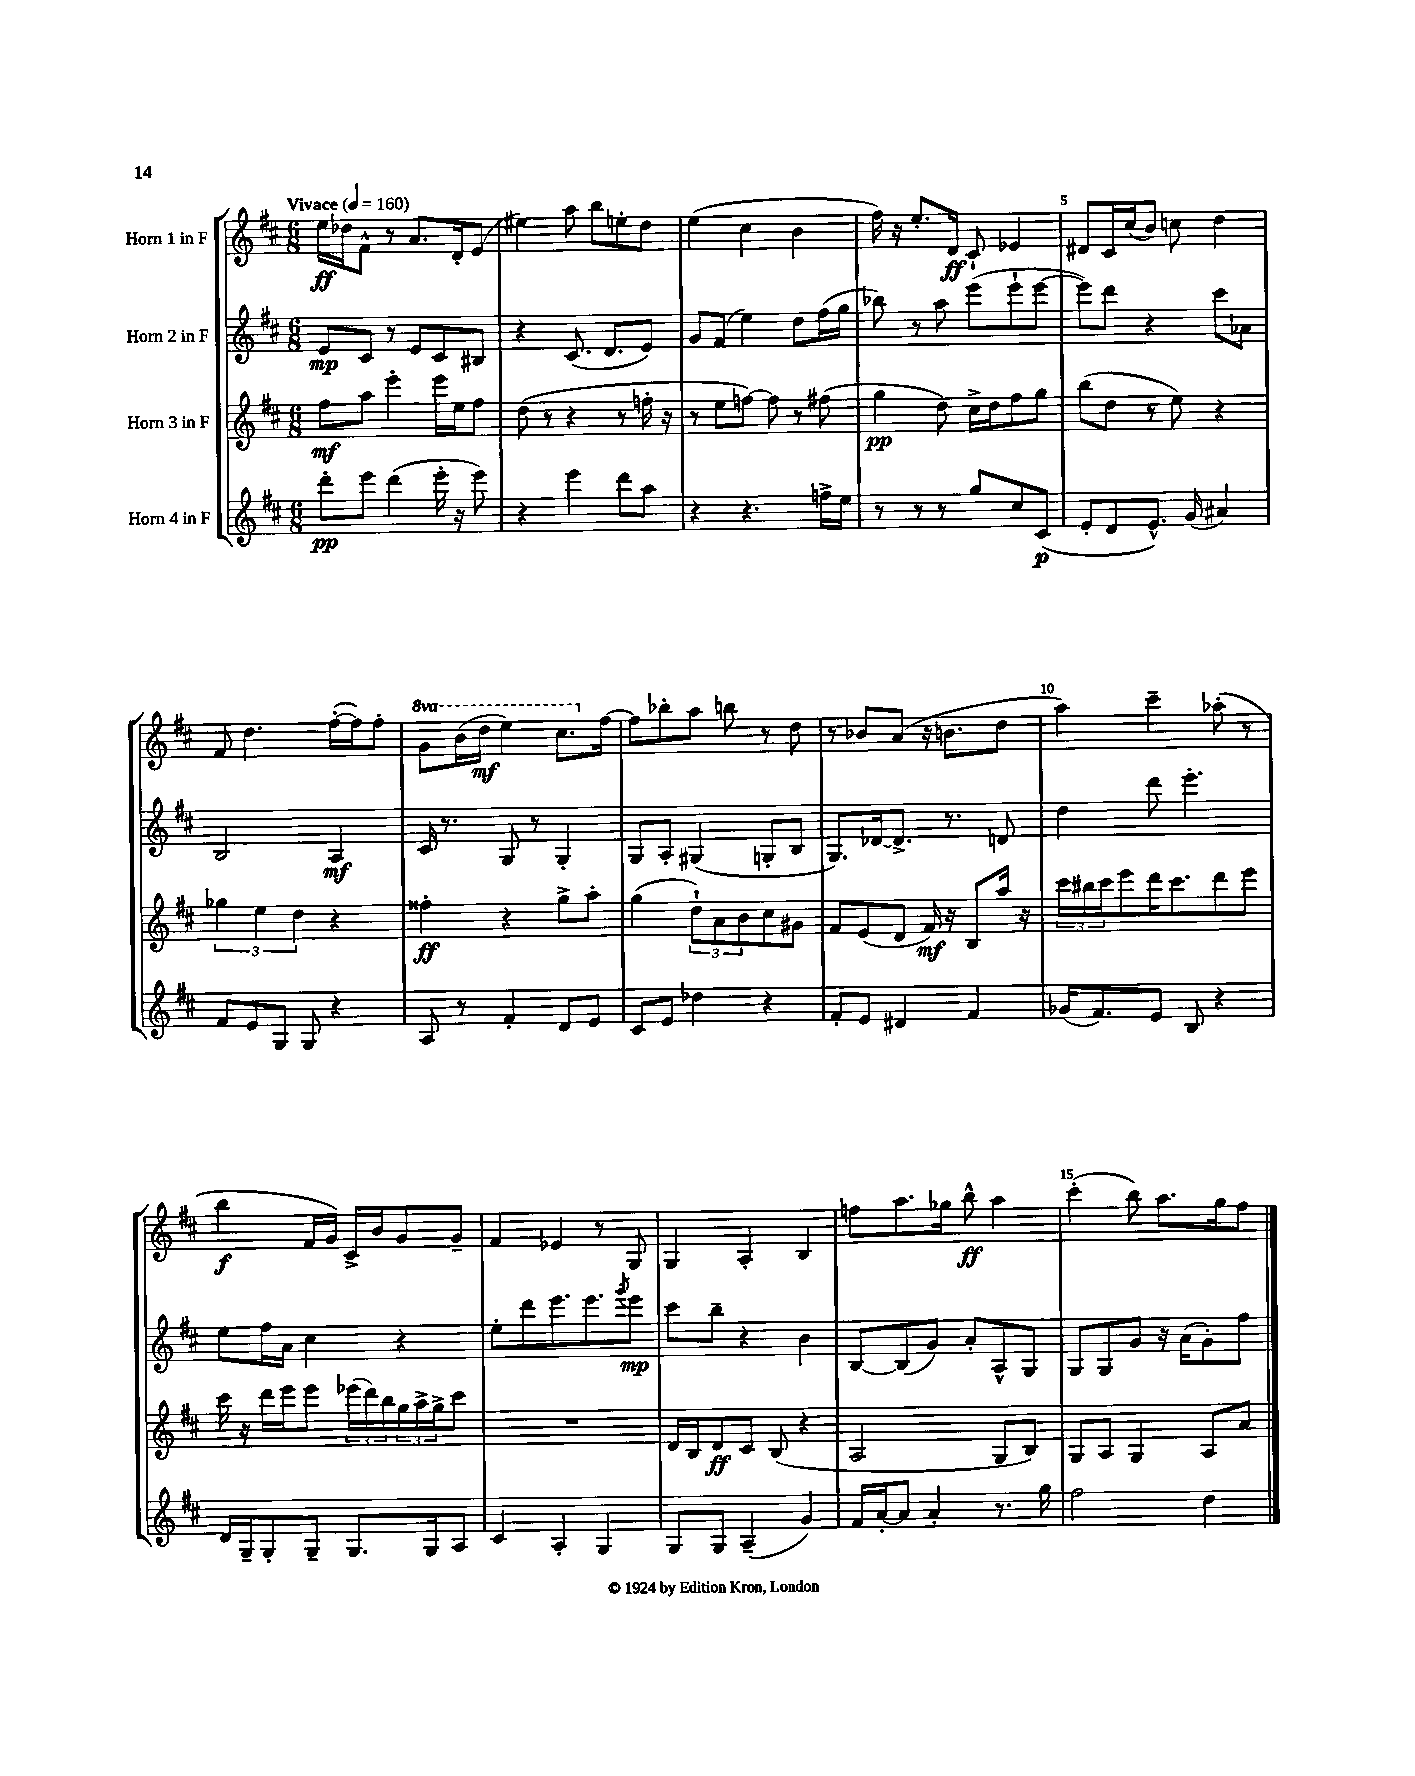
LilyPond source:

<<
\new StaffGroup <<
\new Staff = "s0" \with { instrumentName = "Horn 1 in F" } {
    \clef treble \key d \major \numericTimeSignature \time 6/8 \set Staff.ottavationMarkups = #ottavation-simple-ordinals \tempo "Vivace" 4 = 160
    e''16\ff des''16 fis'8-^ r8 a'8. d'16-. e'8( |
    eis''4) a''8 b''8 e''8-. d''8 |
    e''4( cis''4 b'4 |
    fis''16) r16 e''8.-. d'16\ff cis'8-! ees'4 |
    dis'8 cis'16 cis''16( b'8) c''8 d''4 |
    fis'8 d''4. fis''16~-.( fis''16) fis''8-. |
    \ottava #1 g''8 b''16( d'''16\mf e'''4) cis'''8. \ottava #0 fis''16~ |
    fis''8 bes''8-. a''8 b''8 r8 d''8 |
    r8 bes'8 a'8( r16 b'8. d''8 |
    a''4) cis'''4-- aes''8-.( r8 |
    b''4\f fis'16 g'16) cis'16-> b'16 g'8 g'8-- |
    fis'4 ees'4 r8 g8 |
    g4 a4-. b4 |
    f''8 a''8. ges''16 b''8-^\ff a''4 |
    cis'''4-.( b''8) a''8. g''16 fis''8 \bar "|." |
}
\new Staff = "s1" \with { instrumentName = "Horn 2 in F" } {
    \clef treble \key d \major \numericTimeSignature \time 6/8
    e'8\mp cis'8 r8 e'8 cis'8 bis8 |
    r4 cis'8.( d'8. e'8) |
    g'8 fis'8( e''4) d''8 fis''16( g''16 |
    bes''8) r8 a''8 e'''8( e'''8-! e'''8~ |
    e'''8) d'''8 r4 cis'''8 aes'8 |
    b2 a4\mf |
    cis'16 r8. g8 r8 g4-. |
    g8 a8-. gis4( g8-. b8 |
    g8.) des'16~ des'8.-> r8. d'8 |
    d''4 d'''8 e'''4.-. |
    e''8 fis''16 a'16 cis''4 r4 |
    e''8-. d'''8 e'''8. e'''8. \acciaccatura { g'''8 } e'''8\mp |
    cis'''8 b''8-- r4 b'4 |
    b8~ b8( g'8) a'8-. a8-^ g8 |
    g8 g8 g'8 r16 a'16( g'8-.) fis''8 \bar "|." |
}
\new Staff = "s2" \with { instrumentName = "Horn 3 in F" } {
    \clef treble \key d \major \numericTimeSignature \time 6/8
    fis''8\mf a''8 e'''4-. e'''16 e''16 fis''8 |
    d''8( r8 r4 r8 f''16-. r16 |
    r8 e''8 f''8~) f''8 r8 fis''8( |
    g''4\pp d''8) cis''16-> d''16 fis''8 g''8 |
    b''8( d''8 r8 e''8) r4 |
    \tuplet 3/2 { ges''4 e''4 d''4 } r4 |
    fisis''4-.\ff r4 g''8-> a''8-. |
    g''4( \tuplet 3/2 { d''8-!) a'8 b'8 } cis''8 gis'8 |
    fis'8 e'8( d'8 fis'16\mf) r16 b8 a''16 r16 |
    \tuplet 3/2 { cis'''16 bis''16 cis'''16 } e'''8 d'''16 cis'''8. d'''8 e'''8 |
    cis'''16 r16 d'''16 e'''16 e'''8 \tuplet 3/2 { ees'''16( d'''16) b''16 } \tuplet 3/2 { g''16 a''16-> g''16-> } cis'''8 |
    R2. |
    d'16 b16 d'8\ff cis'8 b8( r4 |
    a2 g8 b8) |
    g8 a8 g4 a8 a'8 \bar "|." |
}
\new Staff = "s3" \with { instrumentName = "Horn 4 in F" } {
    \clef treble \key d \major \numericTimeSignature \time 6/8
    d'''8-.\pp e'''8 d'''4( e'''16-. r16 e'''8) |
    r4 e'''4 d'''8 a''8 |
    r4 r4. f''16-> e''16 |
    r8 r8 r8 g''8 cis''8 cis'8\p( |
    e'8-. d'8 e'8.-^) g'16( ais'4) |
    fis'8 e'8 g8 g8 r4 |
    a8 r8 fis'4-. d'8 e'8 |
    cis'8 e'8 des''4 r4 |
    fis'8-. e'8 dis'4 fis'4 |
    ges'16( fis'8.) e'8 b8 r4 |
    d'16 g16-- g8-. g8-- g8. g16 a8 |
    cis'4 a4-. g4 |
    g8 g8 a4--( g'4) |
    fis'16 a'16~-. a'8 a'4-. r8. g''16 |
    fis''2 d''4 \bar "|." |
}
>>
>>
\layout { \context { \Score \override BarNumber.break-visibility = ##(#f #t #t) barNumberVisibility = #(every-nth-bar-number-visible 5) } }
